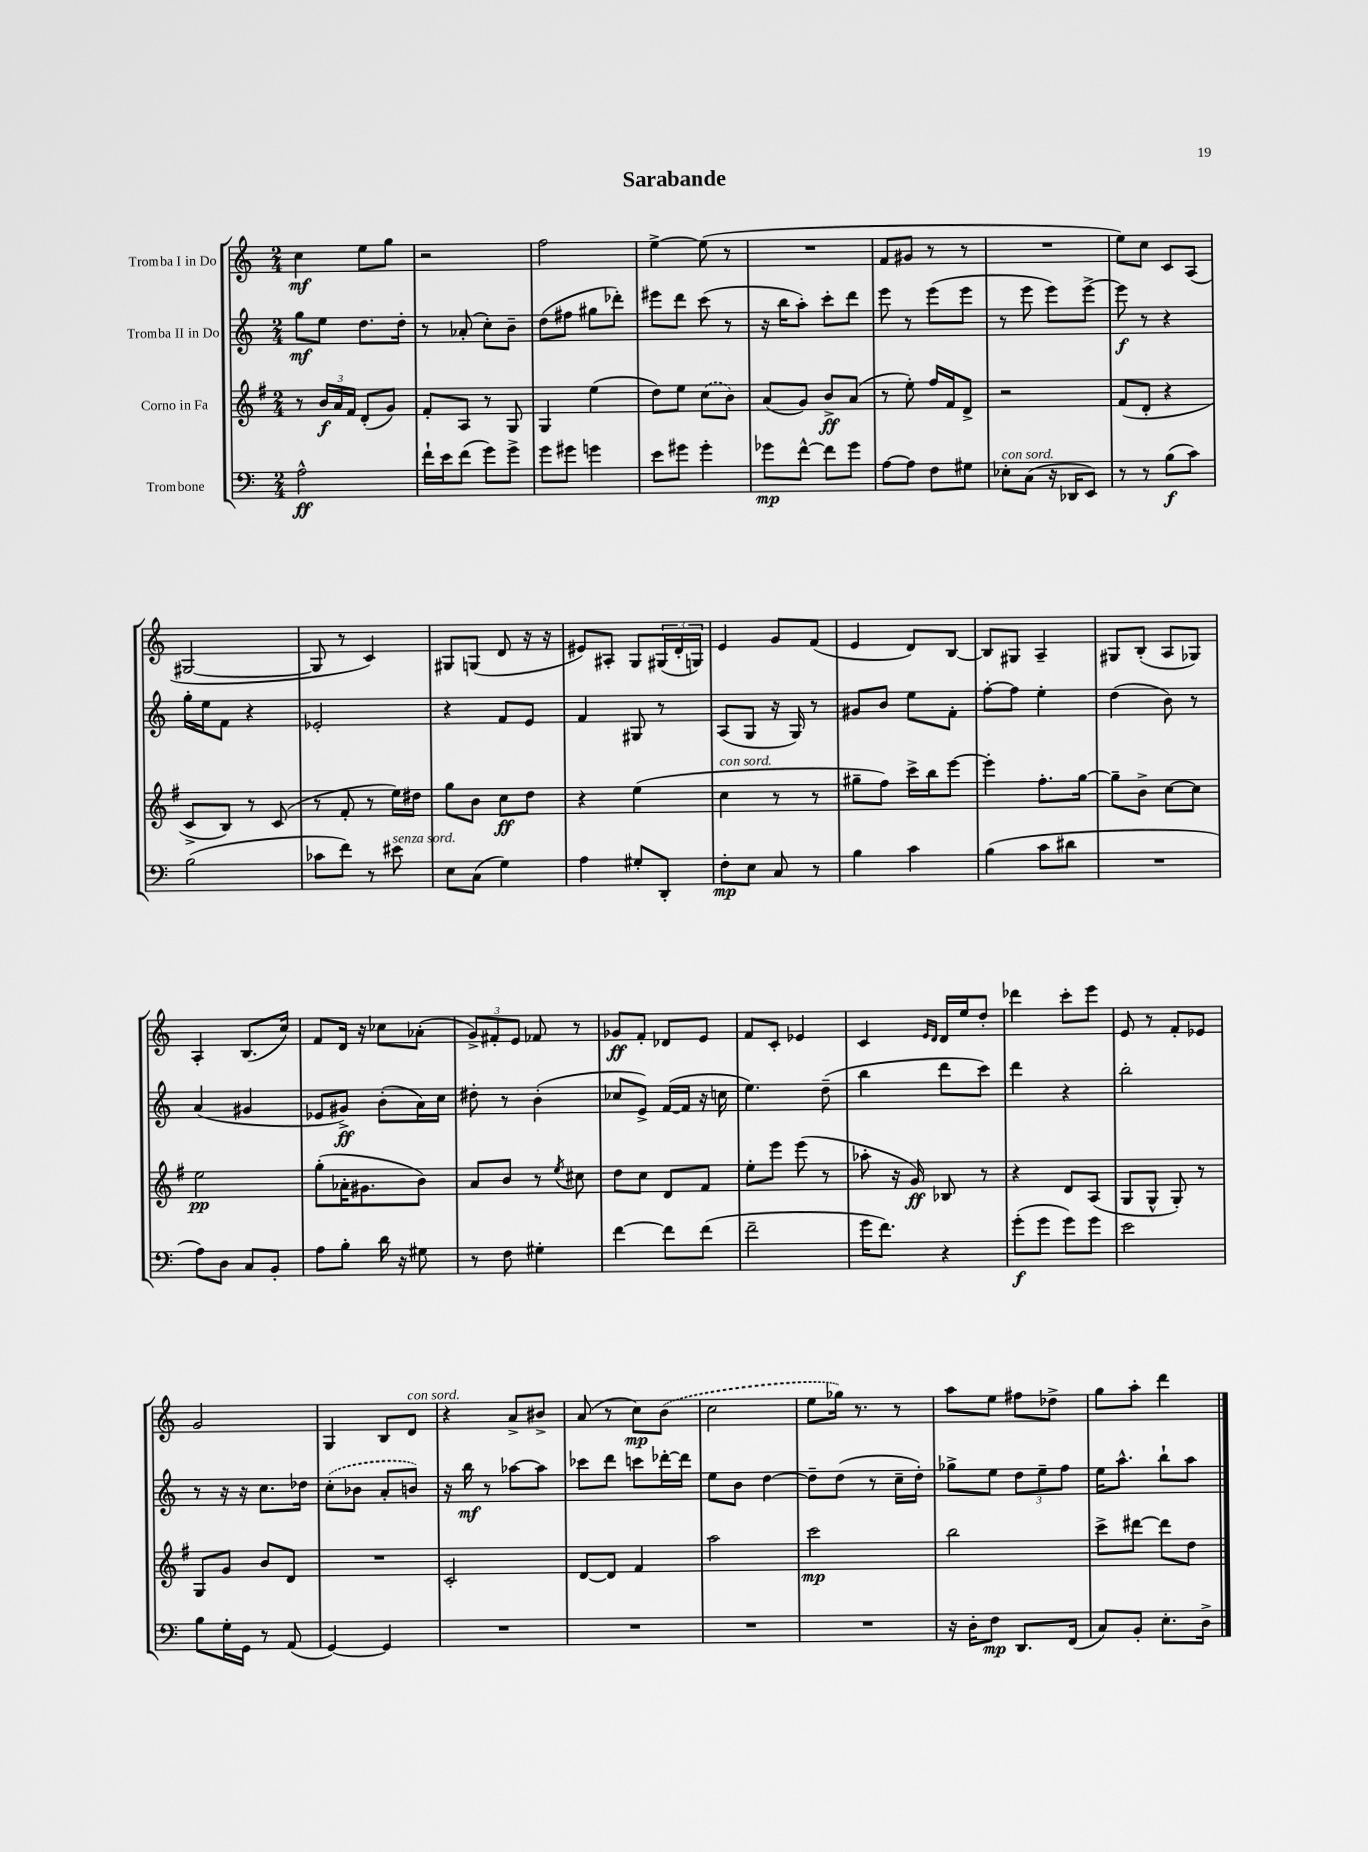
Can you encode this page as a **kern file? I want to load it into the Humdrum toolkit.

**kern	**kern	**kern	**kern
*staff4	*staff3	*staff2	*staff1
*clefF4	*clefG2	*clefG2	*clefG2
*k[]	*k[f#]	*k[]	*k[]
*M2/4	*M2/4	*M2/4	*M2/4
2A^^	8r	8gg	4cc
.	24b	8ee	.
.	24a	.	.
.	24f#	.	.
.	(8d'	8.dd	8ee
.	8g)	.	8gg
.	.	16dd'	.
=	=	=	=
16f`	8f#'	8r	2r
16e	.	.	.
(8f	8A	(8a-'	.
8g)	8r	8cc')	.
8g^	8G	8b~	.
=	=	=	=
8g	4G	(8dd	2ff
8g#	.	8ff#	.
4g	(4ee	8gg#	.
.	.	8ddd-')	.
=	=	=	=
8e	8dd)	8eee#	[4ee^
8g#	8ee	8ddd	.
4g#'	(8cc	(8ccc	(8ee]
.	8b)	8r	8r
=	=	=	=
8g-	(8a	16r	2r
.	.	16bb	.
[8f^^	8g)	8aa')	.
8f]	8b^	8ccc'	.
8g-	(8a	8ddd	.
=	=	=	=
[8A	8r	8eee	8f
8A]	8ee')	8r	8g#
8F	16ff#	(8eee	8r
.	16f#	.	.
8G#	8d^	8eee	8r
=	=	=	=
8E-'	2r	8r	2r
(8C	.	8eee	.
16r	.	8eee)	.
16DD-	.	.	.
8EE)	.	[8eee^	.
=	=	=	=
8r	(8f#	8eee]	8ee)
8r	8d'	8r	8cc
(8B	4r	4r	8c
8c)	.	.	(8A
=	=	=	=
(2B	8c^	16gg'	[2G#
.	.	16ee	.
.	8B)	8f	.
.	8r	4r	.
.	(8c	.	.
=	=	=	=
8c-	8r	2e-'	8G#]
8f)	8f#'	.	8r
8r	8r	.	4c)
8e#	16ee)	.	.
.	16dd#	.	.
=	=	=	=
8E	8gg	4r	8G#
(8C	8b	.	(8G
4G)	8cc	8f	8d
.	8dd	8e	16r
.	.	.	16r
=	=	=	=
4A	4r	4f	8e#)
.	.	.	8A#'
8G#'	(4ee	8G#	8G
8DD'	.	8r	(24G#
.	.	.	24d'
.	.	.	24G)
=	=	=	=
8F'	4cc	(8A	4e
8E	.	8G	.
8C	8r	16r	8g
.	.	16G)	.
8r	8r	8r	(8f
=	=	=	=
4B	8gg#~	8g#	4e
.	8ff#)	8b	.
4c	16ccc^	8ee	8d)
.	16bb	.	.
.	[8eee	8f'	[8B
=	=	=	=
(4B	4eee']	[8ff'	8B]
.	.	8ff]	8G#
8c	8.ff#'	4ee'	4A~
8d#	.	.	.
.	[16gg	.	.
=	=	=	=
2r	8gg~]	(4dd	8G#
.	8b^	.	(8B'
.	[8cc	8b)	8A
.	8cc]	8r	8G-)
=	=	=	=
8A)	2ee	(4a	4A'
8D	.	.	.
8C	.	4g#	(8.B
8BB'	.	.	.
.	.	.	16cc)
=	=	=	=
8A	(8gg'	8e-	8f
8B'	16a-'	8g#^)	16d
.	8.g#	.	16r
16d	.	(8b'	8cc-
16r	.	.	.
8G#	8b)	16a)	(8a-'
.	.	16cc	.
=	=	=	=
8r	8a	8dd#'	12g^)
.	.	.	12f#'
8F	8b	8r	.
.	.	.	12e
4G#'	8r	(4b'	8f-
.	8qee	.	.
.	8cc#	.	8r
=	=	=	=
[4f	8dd	8cc-	8g-
.	8cc	8e^)	8f'
8f]	8d	([16f	8d-
.	.	16f]	.
(8f	8f#	16r	8e
.	.	16cc	.
=	=	=	=
2f~	8ee'	4.ee)	8f
.	8eee	.	8c'
.	(8eee	.	4e-
.	8r	(8dd~	.
=	=	=	=
16g	8aa-'	4bb	4c
8.f)	.	.	.
.	16r	.	.
.	16g)	.	.
.	.	.	16qqe
.	.	.	16qqd
4r	8B-	8ddd	16d
.	.	.	16ee
.	8r	8ccc)	8dd'
=	=	=	=
(8g'	4r	4ddd	4ddd-
8g	.	.	.
8g)	8d	4r	8ccc'
8g	(8A	.	8eee
=	=	=	=
2e	8G	2bb'	8e
.	8G^^	.	8r
.	8G')	.	8f'
.	8r	.	8e-
=	=	=	=
8B	8G	8r	2g
16G'	8g	16r	.
16GG	.	16r	.
8r	8b	8.cc	.
(8AA	8d	.	.
.	.	16dd-	.
=	=	=	=
[4GG)	2r	(8cc'	4G
.	.	8b-	.
4GG]	.	8a'	8B
.	.	8b)	8d
=	=	=	=
2r	2c'	16r	4r
.	.	16bb	.
.	.	8r	.
.	.	[8aa-	8a^
.	.	8aa-]	8b#^
=	=	=	=
2r	[8d	8ccc-	(8a
.	8d]	8ddd	8r
.	4f#	8ccc	8cc)
.	.	[16ddd-'	(8b
.	.	16ddd-]	.
=	=	=	=
2r	2aa	8ee	2cc
.	.	8b	.
.	.	[4dd	.
=	=	=	=
2r	2ccc	8dd~]	8ee
.	.	(8dd	16gg-)
.	.	.	8.r
.	.	8r	.
.	.	16cc~	8r
.	.	16dd')	.
=	=	=	=
16r	2bb	8gg-^	8aa
16D'	.	.	.
8F	.	8ee	8ee
8.DD	.	12dd	8ff#
.	.	12ee~	.
.	.	.	8dd-^
.	.	12ff	.
(16FF	.	.	.
=	=	=	=
8C)	8ccc^	16ee	8gg
.	.	8.aa^^	.
8BB'	[8ddd#	.	8aa'
8.E'	8ddd#]	8bb`	4ddd
.	8dd	8aa	.
16D^	.	.	.
==	==	==	==
*-	*-	*-	*-
